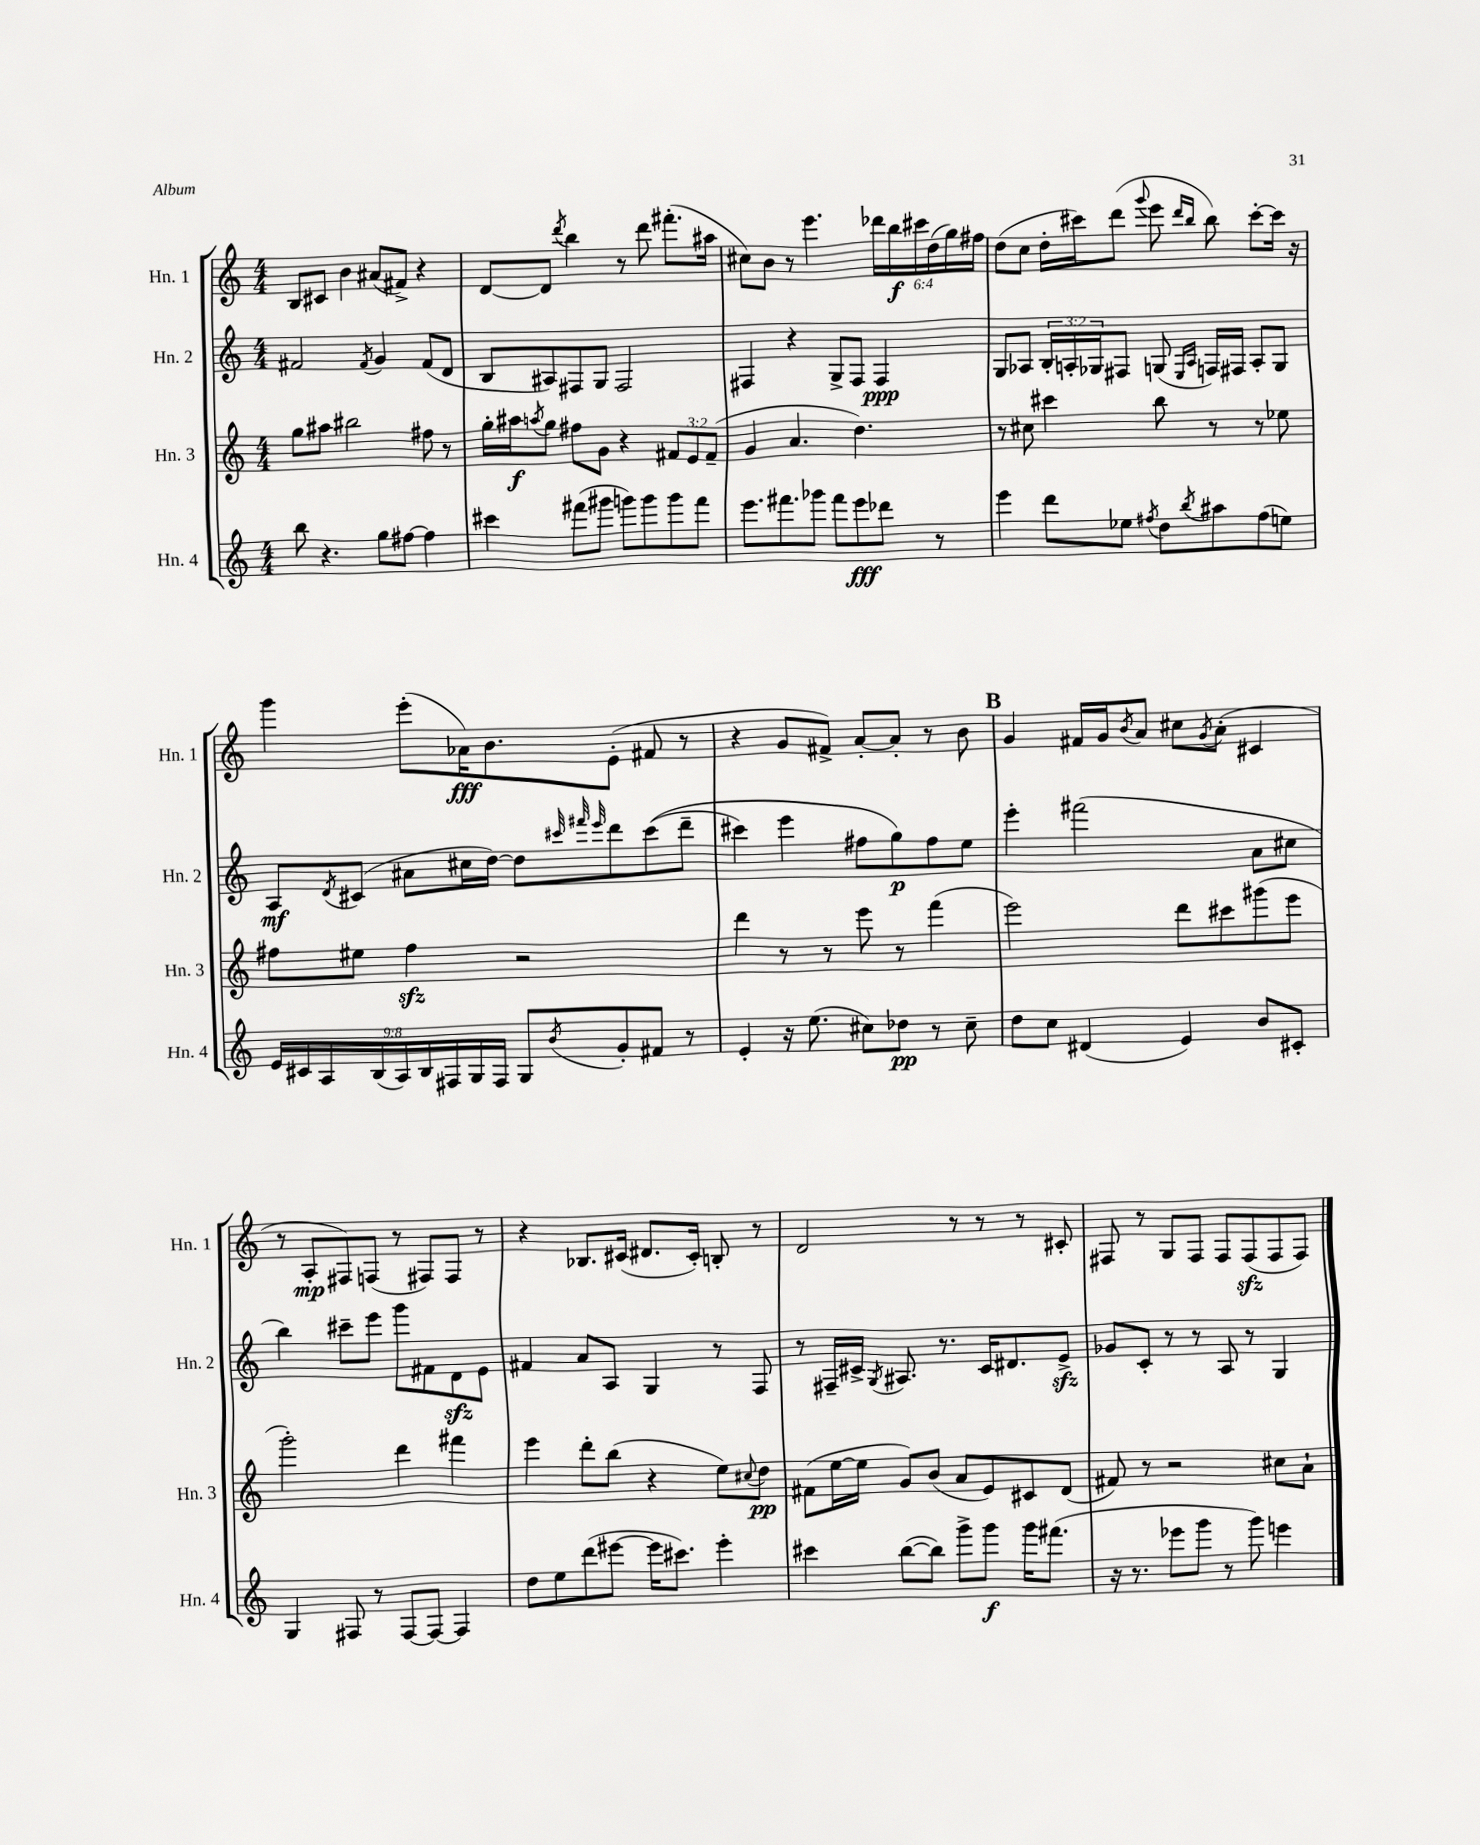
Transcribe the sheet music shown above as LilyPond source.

<<
\new StaffGroup <<
\new Staff = "s0" \with { instrumentName = "Hn. 1" shortInstrumentName = "Hn. 1" } {
    \clef treble \key c \major \numericTimeSignature \time 4/4 \override Staff.TupletNumber.text = #tuplet-number::calc-fraction-text
    b8 cis'8 b'4 ais'8( fis'8->) r4 |
    d'8~ d'8 \acciaccatura { d'''8 } b''4 r8 d'''8 fis'''8.-.( ais''16 |
    cis''8) b'8 r8 e'''4. \tuplet 6/4 { des'''16 b''16\f cis'''16 d''16( g''16) fis''16 } |
    d''8( c''8 d''16-. cis'''16) d'''8( \appoggiatura { g'''8 } e'''8 \grace { d'''16 b''16 } b''8) cis'''8~-. cis'''16 r16 |
    g'''4 e'''8-.( aes'16\fff) b'8. e'8-.( fis'8 r8 |
    r4 g'8 fis'8->) a'8~-. a'8-. r8 b'8 |
    \mark \markup { \bold "B" } g'4 fis'16 g'16 \acciaccatura { b'8 } a'8 cis''8 \acciaccatura { g'8 } a'8-.( cis'4 |
    r8 a8-.\mp fis8) f8( r8 fis8) fis8 r8 |
    r4 bes8. cis'16( dis'8. cis'16-.) b8-. r8 |
    d'2 r8 r8 r8 cis'8-. |
    fis8 r8 g8 fis8 fis8 fis8\sfz( fis8 fis8) \bar "|." |
}
\new Staff = "s1" \with { instrumentName = "Hn. 2" shortInstrumentName = "Hn. 2" } {
    \clef treble \key c \major \numericTimeSignature \time 4/4 \override Staff.TupletNumber.text = #tuplet-number::calc-fraction-text
    fis'2 \acciaccatura { fis'8 } g'4 fis'8( d'8 |
    b8 ais8) fis8 g8 fis2 |
    fis4 r4 g8-> fis8 fis4\ppp |
    g8 aes8 \tuplet 3/2 { b16-. a16-. ges16 } fis8 g8( \grace { e16 a16 } f16) fis16 a8-. g8 |
    a8\mf \acciaccatura { d'8 } cis'8( ais'8 cis''16 d''16~) d''8 \grace { cis'''32 fis'''32 e'''32 } d'''8 cis'''8(\( d'''8-- |
    cis'''4) e'''4 fis''8 g''8\p\) fis''8 e''8 |
    \mark \markup { \bold "B" } e'''4-. fis'''2( a'8 cis''8 |
    b''4) cis'''8-- e'''8 g'''8 fis'8 d'8\sfz e'8 |
    fis'4 a'8 a8 g4 r8 f8 |
    r8 fis16-- cis'16-> \acciaccatura { g8 } ais8. r8. cis'16 dis'8. e'8->\sfz |
    ges'8 c'8-. r8 r8 a8 r8 g4 \bar "|." |
}
\new Staff = "s2" \with { instrumentName = "Hn. 3" shortInstrumentName = "Hn. 3" } {
    \clef treble \key c \major \numericTimeSignature \time 4/4 \override Staff.TupletNumber.text = #tuplet-number::calc-fraction-text
    g''8 ais''8 bis''2 fis''8 r8 |
    g''16-. ais''16\f \acciaccatura { a''8 } g''8 fis''8 g'8 r4 \tuplet 3/2 { fis'8 e'8 fis'8--( } |
    g'4 a'4. d''4.) |
    r8 cis''8 cis'''4 b''8 r8 r8 ees''8 |
    fis''8 eis''8 fis''4\sfz r2 |
    d'''4 r8 r8 e'''8 r8 f'''4( |
    \mark \markup { \bold "B" } e'''2) d'''8 cis'''8 gis'''8( e'''8 |
    g'''2-.) d'''4 fis'''4 |
    e'''4 d'''8-. b''8( r4 e''8) \appoggiatura { cis''8 } d''8\pp |
    fis'8( e''16~ e''16 g'8) b'8( a'8 e'8) cis'8 d'8( |
    fis'8) r8 r2 cis''8 a'8-! \bar "|." |
}
\new Staff = "s3" \with { instrumentName = "Hn. 4" shortInstrumentName = "Hn. 4" } {
    \clef treble \key c \major \numericTimeSignature \time 4/4 \override Staff.TupletNumber.text = #tuplet-number::calc-fraction-text
    b''8 r4. g''8 fis''8~ fis''4 |
    cis'''4 fis'''8( gis'''8 g'''8) g'''8 g'''8 fis'''8 |
    e'''8. fis'''8. ges'''8 fis'''8 e'''8\fff des'''8 r8 |
    e'''4 d'''8 ees''8 \acciaccatura { fis''8 } d''8 \acciaccatura { b''8 } ais''8 fis''8( e''8) |
    \tuplet 9/8 { e'16 cis'16 a16 b16( a16) b16 fis16 g16 fis16 } g8 \acciaccatura { b'8 } g'8-. fis'8 r8 |
    e'4-. r16 e''8.( cis''8) des''8\pp r8 cis''8-- |
    \mark \markup { \bold "B" } d''8 c''8 dis'4( e'4) b'8 cis'8-. |
    g4 fis8 r8 fis8~ fis8~ fis4 |
    d''8 e''8 d'''8( eis'''8~ eis'''16 cis'''8.) eis'''4-. |
    cis'''4 b''8~( b''8) g'''8-> g'''8\f g'''16 fis'''8.( |
    r16 r8. ees'''8 g'''8 r8 g'''8) e'''4 \bar "|." |
}
>>
>>
\layout { \context { \Score \remove "Bar_number_engraver" } }
